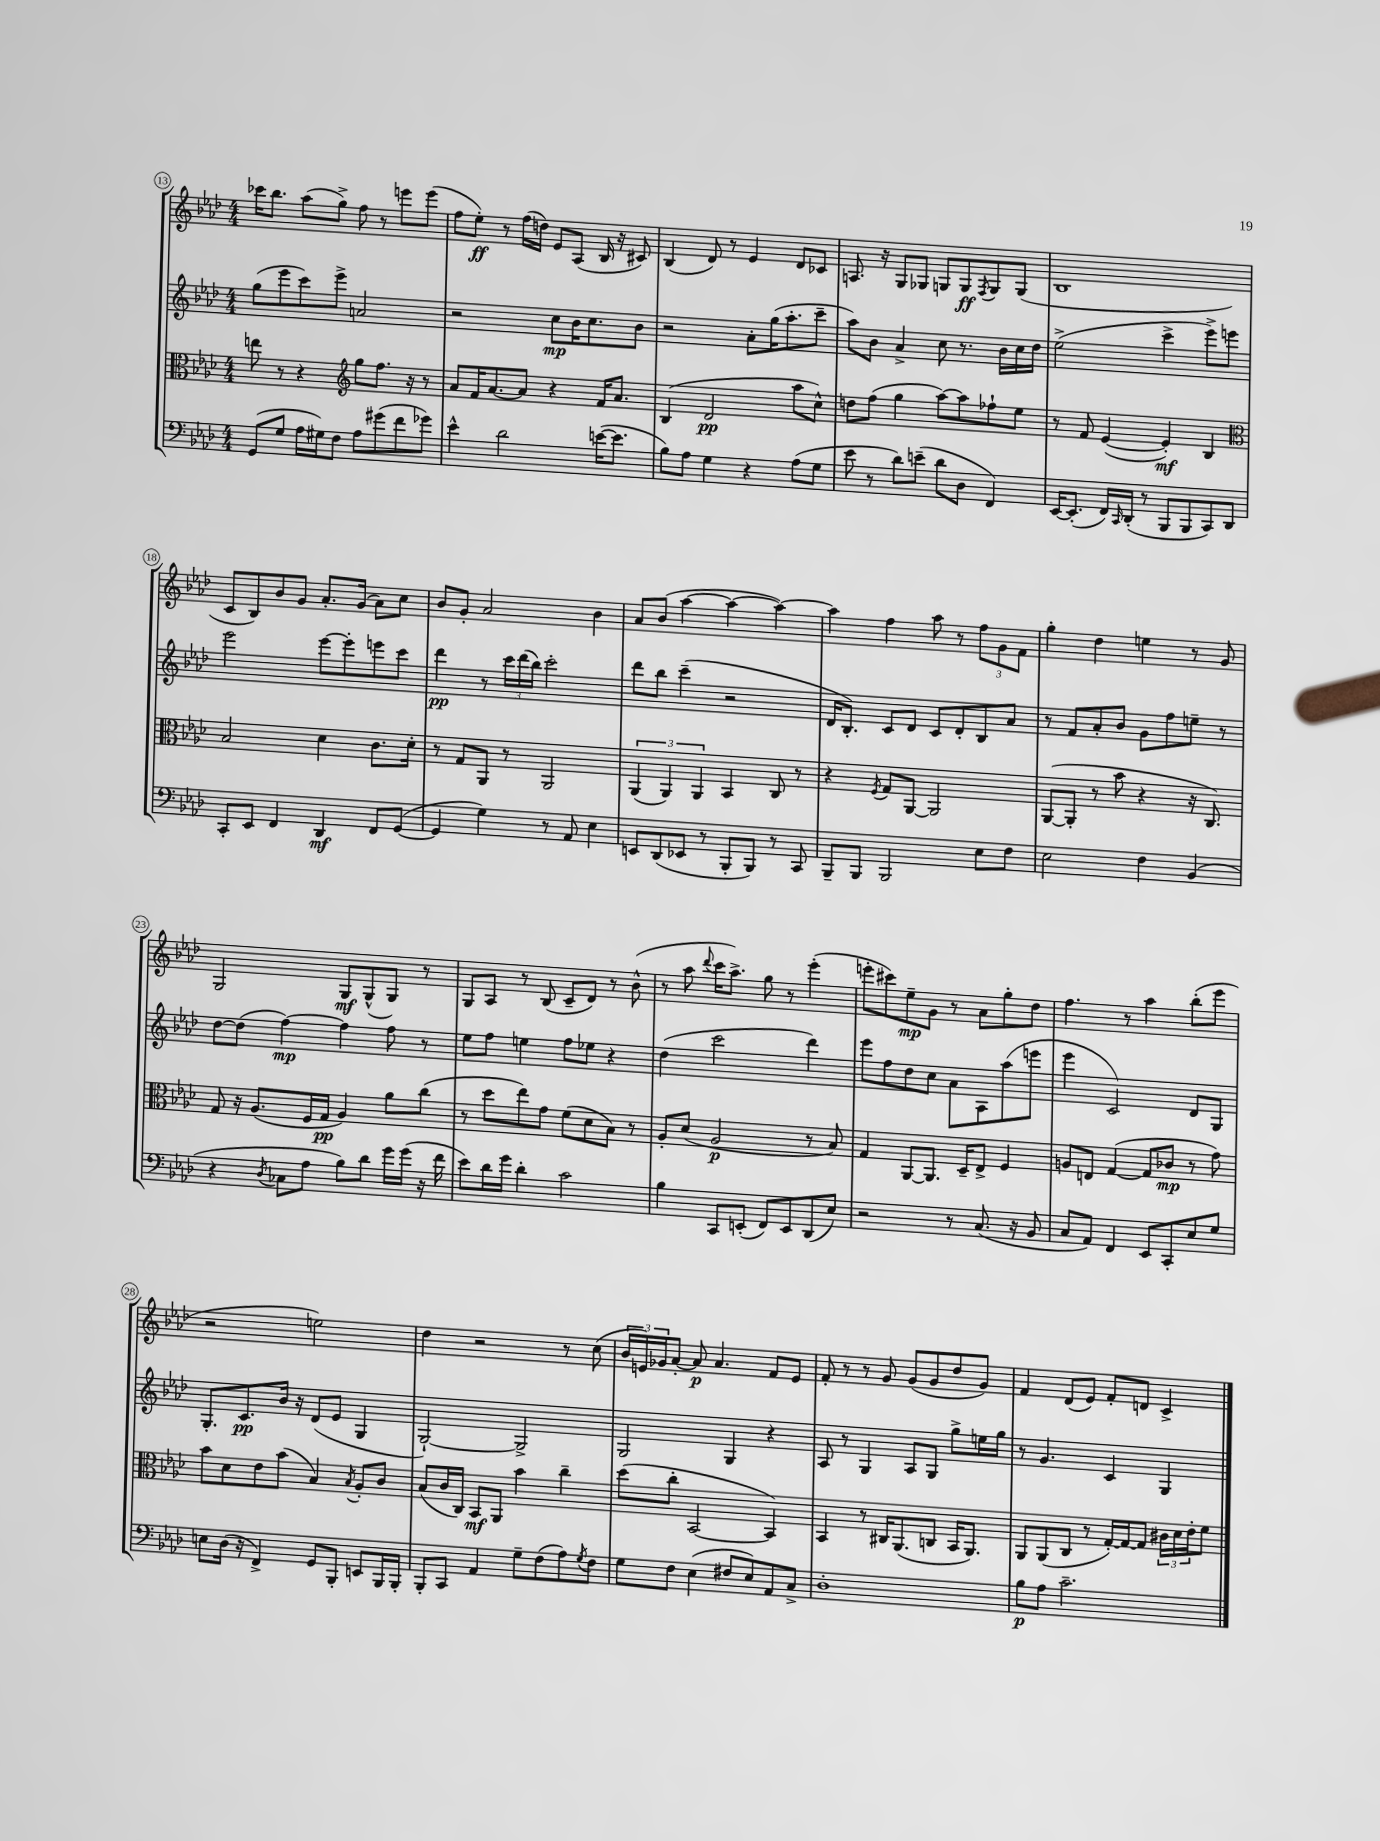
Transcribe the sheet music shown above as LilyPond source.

<<
\new StaffGroup <<
\new Staff = "s0" {
    \clef treble \key aes \major \numericTimeSignature \time 4/4
    ces'''16 bes''8. aes''8( g''8->) f''8 r8 e'''8 e'''8( |
    f''8 ees''8-.\ff) r8 f''16( d''16) ees'8 aes8( bes16 r16 cis'8) |
    bes4( des'8) r8 ees'4 des'8 ces'8 |
    a8. r16 g8 ges8 g8 g8\ff \acciaccatura { f8 } g8 g8( |
    bes1 |
    c'8 bes8) bes'8 g'8 aes'8.-. g'16( aes'8) c''8 |
    bes'8 g'8-. aes'2 bes'4 |
    aes'8 bes'8( aes''4~ aes''4~ aes''4~) |
    aes''4 f''4 aes''8 r8 \tuplet 3/2 { f''8 g'8 f'8 } |
    g''4-. des''4 e''4 r8 g'8 |
    g2 g8\mf g8-^( g8) r8 |
    g8 aes8 r8 bes8( c'8-- des'8) r8 bes'8-^( |
    r8 aes''8 \appoggiatura { des'''8 } c'''16 aes''8.->) g''8 r8 ees'''4-.( |
    e'''8-. cis'''8) ees''8--\mp g'8 r8 aes'8 g''8-. des''8 |
    f''4. r8 aes''4 bes''8-.( ees'''8 |
    r2 e''2) |
    des''4 r2 r8 c''8( |
    \tuplet 3/2 { bes'16 e'16) ges'16 } aes'8~-. aes'8\p aes'4. f'8 e'8 |
    f'8-. r8 r8 g'8 g'8( g'8 des''8 g'8) |
    f'4 des'8( ees'8) f'8-. d'8 c'4-> \bar "|." |
}
\new Staff = "s1" {
    \clef treble \key aes \major \numericTimeSignature \time 4/4
    g''8( ees'''8 c'''8) ees'''8-> a'2 |
    r2 c''8\mp bes'16 c''8. bes'8 |
    r2 aes'8-. g''16( aes''8.-. c'''8-- |
    aes''8) bes'8 aes'4-> c''8 r8. bes'16 c''16 des''16 |
    ees''2->( c'''4-> ees'''8->) e'''8 |
    ees'''2 ees'''8~ ees'''8-. e'''8 c'''8 |
    des'''4\pp r8 \tuplet 3/2 { c'''16 des'''16( bes''16) } c'''2-. |
    des'''8 bes''8 c'''4--( r2 |
    des'16 bes8.-.) c'8 des'8 c'8 des'8-. bes8 aes'8 |
    r8 f'8 aes'8-. bes'8 g'8 f''8 e''8-- r8 |
    des''8~ des''8( f''4~\mp) f''4 f''8 r8 |
    ees''8 f''8 e''4 f''8 ees''8 r4 |
    des''4( c'''2 des'''4) |
    ees'''8 f''8 des''8 c''8 aes'8 aes8 aes''8( e'''8 |
    ees'''4 c'2) des'8 g8 |
    g8.-. c'8.\pp bes'16 r16 des'8( ees'8 g4 |
    g2~-!) g2-> |
    g2 g4 r4 |
    aes8 r8 g4 aes8 g8 g''8-> e''16 g''16 |
    r8 g'4. c'4 g4 \bar "|." |
}
\new Staff = "s2" {
    \clef alto \key aes \major \numericTimeSignature \time 4/4
    e''8 r8 r4 \clef treble g''8 f''8. r16 r8 |
    aes'8 f'16 aes'8.~ aes'8 r4 f'16 aes'8. |
    bes4( des'2\pp aes''8 c''8-^) |
    d''8 f''8( g''4 aes''8~) aes''8 fes''8-! ees''8 |
    r8 f'8 ees'4~( ees'4-.\mf) bes4 |
    \clef alto bes2 des'4 c'8. des'16-. |
    r8 g8 aes,8 r8 aes,2 |
    \tuplet 3/2 { aes,4( aes,4) aes,4 } bes,4 c8 r8 |
    r4 \acciaccatura { f8 } g8 aes,8~ aes,2 |
    aes,8~( aes,8-. r8 bes'8 r4 r16 c8.) |
    g8 r16 aes8.( f16 g16\pp aes4) aes'8 c''8( |
    r8 des''8 ees''8) g'8 f'8( des'8 bes8) r8 |
    aes8-. des'8( aes2\p r8 bes8) |
    g4 aes,8~ aes,8. des16-- ees8-> f4 |
    a8 e8 g4~( g8 ces'8\mp r8 g'8) |
    bes'8 des'8 ees'8 bes'8( bes4) \acciaccatura { bes8 } aes8-. c'8 |
    bes8( c'16 c16) bes,8\mf aes,8 bes'4 c''4-- |
    des''8( c''8-. bes,2~ bes,4) |
    bes,4 r8 cis16 aes,8.( c8 bes,16 aes,8.) |
    aes,8 aes,8( c8 r8 g16~-.) g16~ g8 \tuplet 3/2 { cis'16 des'16 ees'16-. } f'8 \bar "|." |
}
\new Staff = "s3" {
    \clef bass \key aes \major \numericTimeSignature \time 4/4
    g,8( g8 aes16 gis16) f8 aes8 gis'8( f'8 ges'8) |
    ees'4-^ des'2 e'16~( e'8. |
    bes8) aes8 g4 r4 aes8( g8 |
    ees'8 r8 des'8) e'8--( des'8 des8 f,4) |
    ees,16~ ees,8.-.( f,16) \grace { c,16 } des,16-.( r8 bes,,8 bes,,8 c,8) des,8 |
    c,8-. ees,8 f,4 des,4\mf f,8 g,8~( |
    g,4 g4) r8 aes,8 ees4 |
    e,8 des,8( ees,8 r8 bes,,8-. bes,,8) r8 c,8 |
    bes,,8-- bes,,8 bes,,2 ees8 f8 |
    ees2 f4 bes,4( |
    r4 \acciaccatura { des8 } ces8 aes8 bes8) des'8 g'16 g'16( r16 f'16 |
    ees'8) des'16 g'16 des'4-. c'2 |
    bes4 c,8 e,8-.( f,8) e,8 des,8( ees8) |
    r2 r8 c8.( r16 bes,8 |
    c8 aes,8) f,4 ees,8 c,8-. ees8 g8 |
    e8 des16( r16 f,4->) g,8 bes,,8-. e,8 bes,,16 bes,,16-. |
    bes,,8-. c,8 aes,4 g8-- f8( aes8) \acciaccatura { g8 } f8 |
    g8 f8 ees4( fis8 ees8) aes,8 c8-> |
    des1-. |
    bes8\p aes8 c'2.-- \bar "|." |
}
>>
>>
\layout { \context { \Score currentBarNumber = #13 \override BarNumber.stencil = #(make-stencil-circler 0.1 0.3 ly:text-interface::print) } }
